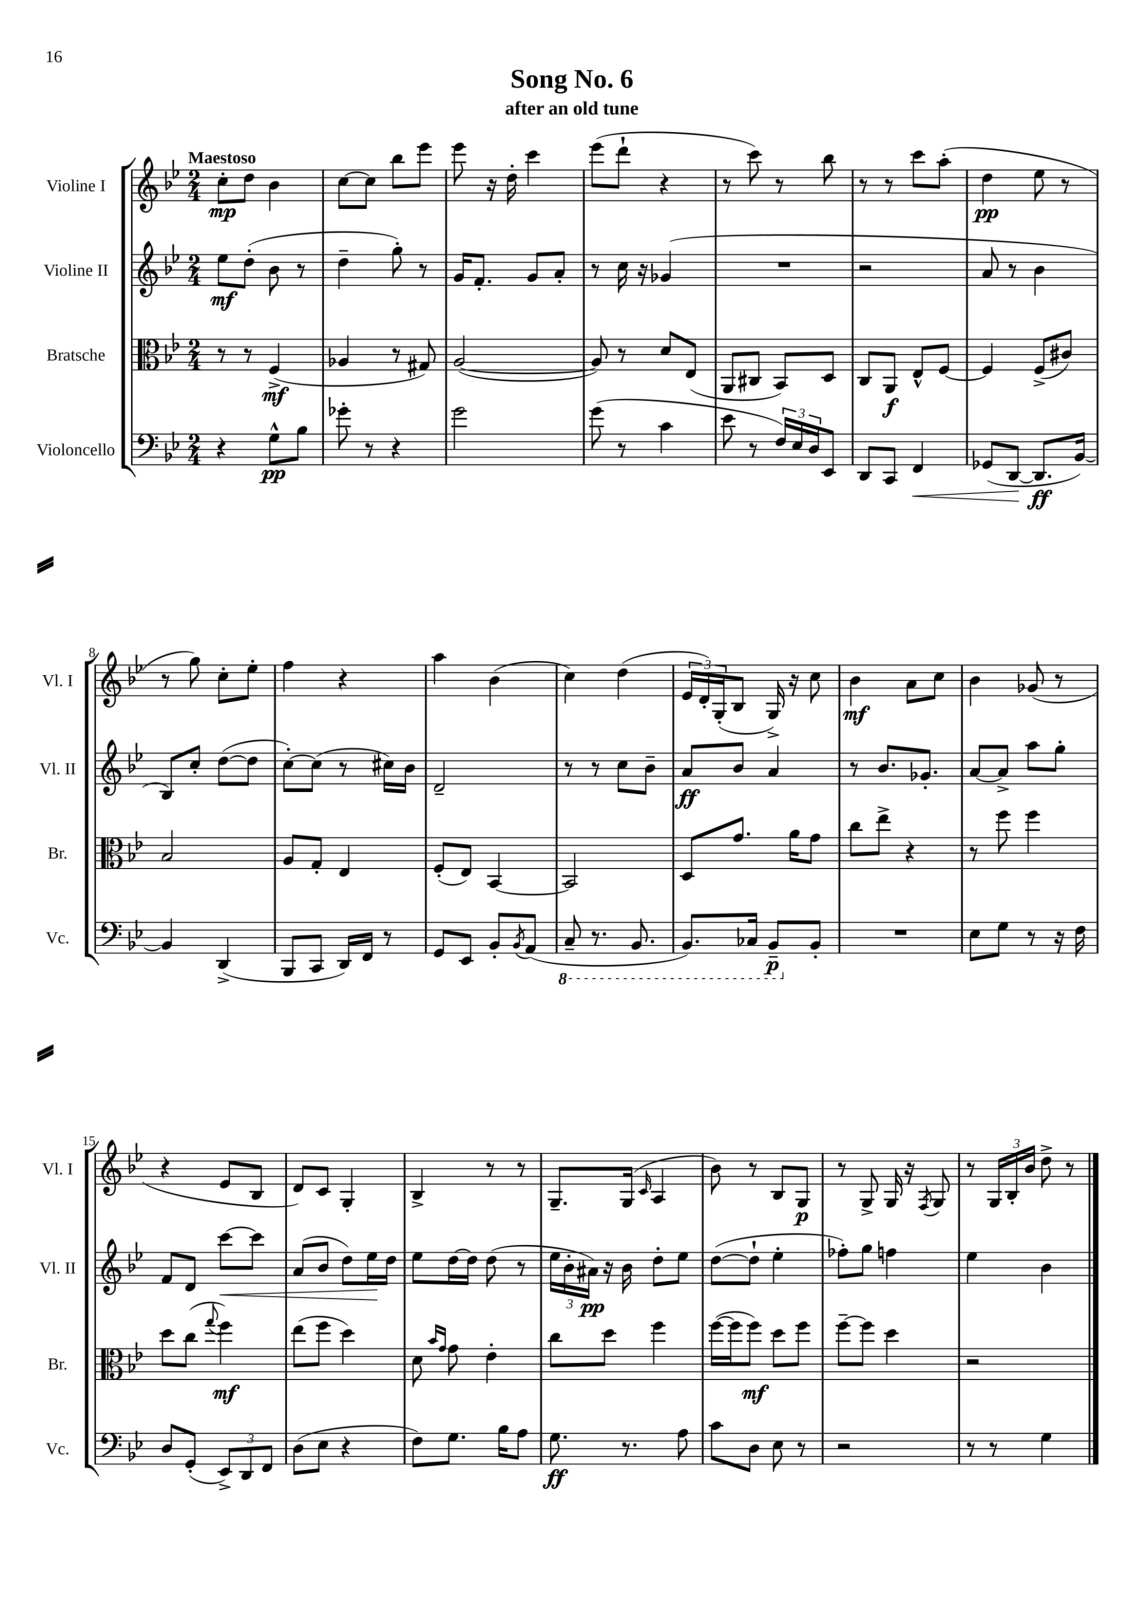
\header { title = "Song No. 6" subtitle = "after an old tune" }
<<
\new StaffGroup <<
\new Staff = "s0" \with { instrumentName = "Violine I" shortInstrumentName = "Vl. I" } {
    \clef treble \key bes \major \numericTimeSignature \time 2/4 \tempo "Maestoso"
    c''8-.\mp d''8 bes'4 |
    c''8~ c''8 bes''8 ees'''8 |
    ees'''8 r16 d''16-. c'''4 |
    ees'''8( d'''8-! r4 |
    r8 c'''8) r8 bes''8 |
    r8 r8 c'''8 a''8-.( |
    d''4\pp ees''8 r8 |
    r8 g''8) c''8-. ees''8-. |
    f''4 r4 |
    a''4 bes'4( |
    c''4) d''4( |
    \tuplet 3/2 { ees'16 d'16-.) g16-.( } bes8 g16->) r16 c''8 |
    bes'4\mf a'8 c''8 |
    bes'4 ges'8( r8 |
    r4 ees'8 bes8 |
    d'8) c'8 g4-. |
    bes4-> r8 r8 |
    g8.-- g16( \grace { c'16 } a4 |
    bes'8) r8 bes8 g8\p |
    r8 g8-> g16 r16 \acciaccatura { f8 } g8 |
    r8 \tuplet 3/2 { g16 bes16-. bes'16 } d''8-> r8 \bar "|." |
}
\new Staff = "s1" \with { instrumentName = "Violine II" shortInstrumentName = "Vl. II" } {
    \clef treble \key bes \major \numericTimeSignature \time 2/4
    ees''8\mf d''8-.( bes'8 r8 |
    d''4-- g''8-.) r8 |
    g'16 f'8.-. g'8 a'8-. |
    r8 c''16 r16 ges'4( |
    R2 |
    r2 |
    a'8 r8 bes'4 |
    bes8) c''8-. d''8~( d''8 |
    c''8~-.) c''8( r8 cis''16) bes'16 |
    d'2-- |
    r8 r8 c''8 bes'8-- |
    a'8\ff bes'8 a'4 |
    r8 bes'8. ges'8.-. |
    a'8~ a'8-> a''8 g''8-. |
    f'8 d'8 c'''8~\< c'''8 |
    a'8( bes'8 d''8) ees''16\! d''16 |
    ees''8 d''16~ d''16 d''8( r8 |
    \tuplet 3/2 { ees''16 bes'16-. ais'16\pp) } r16 bes'16 d''8-. ees''8 |
    d''8~( d''8-! ees''4-. |
    fes''8-.) g''8 f''4 |
    ees''4 bes'4 \bar "|." |
}
\new Staff = "s2" \with { instrumentName = "Bratsche" shortInstrumentName = "Br." } {
    \clef alto \key bes \major \numericTimeSignature \time 2/4
    r8 r8 f4->\mf( |
    aes4 r8 gis8) |
    a2~( |
    a8) r8 d'8 ees8( |
    a,8 cis8 bes,8) d8 |
    c8 a,8\f ees8-^ f8~ |
    f4 f8->( cis'8) |
    bes2 |
    a8 g8-. ees4 |
    f8-.( ees8) bes,4~ |
    bes,2 |
    d8 g'8. a'16 g'8 |
    c''8 ees''8-> r4 |
    r8 f''8 f''4 |
    d''8 c''8( \appoggiatura { g''8 } f''4\mf) |
    ees''8( f''8 d''4) |
    d'8 \grace { bes'16 g'16 } g'8 ees'4-. |
    c''8 d''8 f''4 |
    f''16~( f''16 f''8\mf) d''8 f''8 |
    f''8~-- f''8 d''4 |
    r2 \bar "|." |
}
\new Staff = "s3" \with { instrumentName = "Violoncello" shortInstrumentName = "Vc." } {
    \clef bass \key bes \major \numericTimeSignature \time 2/4
    r4 g8-^\pp bes8 |
    ges'8-. r8 r4 |
    g'2 |
    g'8( r8 c'4 |
    ees'8 r8 \tuplet 3/2 { f16) ees16 d16 } ees,8 |
    d,8 c,8 f,4\< |
    ges,8( d,8~\! d,8.\ff bes,16~) |
    bes,4 d,4->( |
    bes,,8 c,8 d,16) f,16 r8 |
    g,8 ees,8 bes,8-. \acciaccatura { bes,8 } a,8( |
    \ottava #-1 c,8-- r8. bes,,8. |
    bes,,8.) ces,16 bes,,8--\p \ottava #0 bes,8-. |
    R2 |
    ees8 g8 r8 r16 f16 |
    d8 g,8-.( \tuplet 3/2 { ees,8->) d,8 f,8 } |
    d8( ees8 r4 |
    f8) g8. bes16 a8 |
    g8.\ff r8. a8 |
    c'8 d8 ees8 r8 |
    r2 |
    r8 r8 g4 \bar "|." |
}
>>
>>
